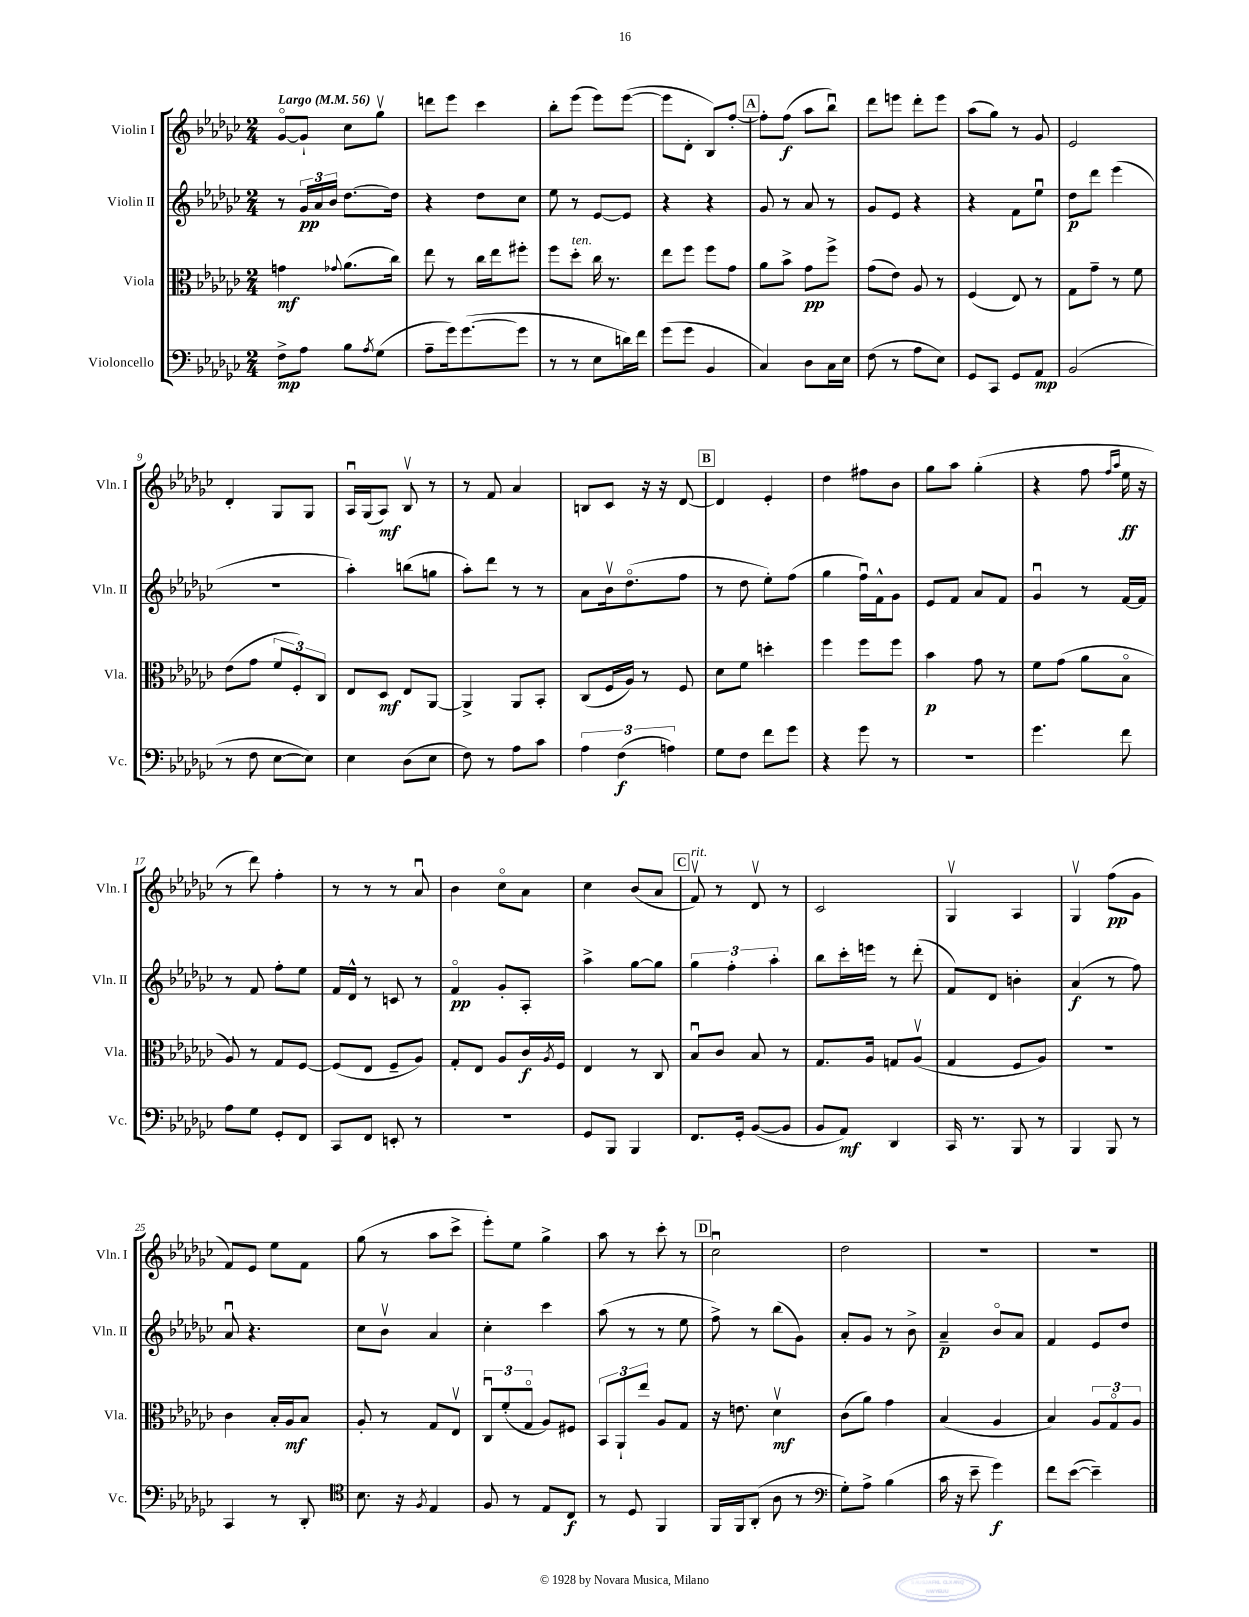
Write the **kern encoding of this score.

**kern	**kern	**kern	**kern
*staff4	*staff3	*staff2	*staff1
*clefF4	*clefC3	*clefG2	*clefG2
*k[b-e-a-d-g-c-]	*k[b-e-a-d-g-c-]	*k[b-e-a-d-g-c-]	*k[b-e-a-d-g-c-]
*M2/4	*M2/4	*M2/4	*M2/4
*MM56	*MM56	*MM56	*MM56
8F^	4g	8r	[8g-o
8A-	.	24g-	8g-`]
.	.	24a-	.
.	.	24b-	.
.	8qqg-	.	.
8B-	(8.a-	[8.dd-	8cc-
8qA-	.	.	.
(8G-	.	.	8gg-v
.	16cc-)	16dd-]	.
=	=	=	=
8A-~	8ee-	4r	8ddd
16g-)	8r	.	8eee-
([8.g-	.	.	.
.	16cc-	8dd-	4ccc-
.	16ee-	.	.
8g-]	8ff#'	8cc-	.
=	=	=	=
8r	8ff	8ee-	8bb-'
8r	8dd-'	8r	(8eee-
8E-	16cc-	[8e-	8eee-)
.	8.r	.	.
16d)	.	8e-]	([8eee-
16f	.	.	.
=	=	=	=
(8g-	8ee-	4r	8eee-]
8g-	8ff	.	8d-'
4BB-	8ff	4r	8B-)
.	8g-	.	[8ff'
=	=	=	=
4C-)	8a-	8g-	8ff']
.	8b-^	8r	(8ff
8D-	8g-	8a-	8aa-
16C-	8ff^	8r	8bb-u)
16E-	.	.	.
=	=	=	=
(8F	(8g-	8g-	8ddd-
8r	8e-)	8e-	8eee
8A-	8A-	4r	8ddd-'
8E-)	8r	.	8eee
=	=	=	=
8GG-	(4F	4r	(8aa-
8CC-	.	.	8gg-)
8GG-	8E-)	8f	8r
8AA-	8r	8ee-u	8g-
=	=	=	=
(2BB-	8G-	8dd-	2e-
.	8g-~	8ddd-	.
.	8r	(4eee-	.
.	8f	.	.
=	=	=	=
8r	(8e-	2r	4d-'
8F	8g-	.	.
[8E-	12f	.	8G-
.	12F')	.	.
8E-])	.	.	8G-
.	12C-	.	.
=	=	=	=
4E-	8E-	4aa-')	16A-u
.	.	.	(16G-
.	8D-	.	8A-)
(8D-	8E-	(8bb	8B-v
8E-	[8AA-	8gg	8r
=	=	=	=
8F)	4AA-^]	8aa-')	8r
8r	.	8ddd-	8f
8A-	8AA-	8r	4a-
8c-	8BB-'	8r	.
=	=	=	=
6A-	(8C-	8a-	8B
.	16F	16b-v	8c-
(6F	.	.	.
.	16A-)	(8.dd-o	.
.	8r	.	16r
.	.	.	16r
6A)	.	.	.
.	8F	8ff	[8d-
=	=	=	=
8G-	8d-	8r	4d-]
8F	8f	8dd-	.
8f	4dd'	8ee-')	4e-'
8g-	.	(8ff	.
=	=	=	=
4r	4ff	4gg-	4dd-
8g-	8ff	16ffu)	8ff#
.	.	16f^^	.
8r	8ff	8g-	8b-
=	=	=	=
2r	4b-	8e-	8gg-
.	.	8f	8aa-
.	8g-	8a-	(4gg-'
.	8r	8f	.
=	=	=	=
4.g-	8f	4g-u	4r
.	(8g-	.	.
.	8a-	8r	8ff
.	.	.	16qqff
.	.	.	16qqaa-
8f	8B-o	[16f	16ee-
.	.	16f]	16r
=	=	=	=
8A-	8A-)	8r	8r
8G-	8r	8f	8ddd-)
8GG-'	8G-	8ff'	4ff'
8FF	[8F	8ee-	.
=	=	=	=
8CC-	(8F]	16f	8r
.	.	16d-^^	.
8FF	8E-	8r	8r
8EE'	8F~	8c	8r
8r	8A-)	8r	8a-u
=	=	=	=
2r	8G-'	4fo	4b-
.	8E-	.	.
.	8A-	8g-'	8cc-o
.	16c-	8A-'	8a-
.	8qA-	.	.
.	16F	.	.
=	=	=	=
8GG-	4E-	4aa-^	4cc-
8BBB-	.	.	.
4BBB-	8r	[8gg-	(8b-
.	8C-	8gg-]	8a-
=	=	=	=
8.FF	8B-u	6gg-	8fv)
.	8c-	.	8r
.	.	6ff'	.
16GG-'	.	.	.
([8BB-	8B-	.	8d-v
.	.	6aa-'	.
8BB-]	8r	.	8r
=	=	=	=
8BB-	8.G-	8bb-	2c-
8AA-)	.	16ccc-'	.
.	16A-	16eee	.
4DD-	8G	8r	.
.	(8A-v	(8ddd-'	.
=	=	=	=
16CC-	4G-	8f)	4G-v
8.r	.	.	.
.	.	8d-	.
8BBB-	8F	4b'	4A-
8r	8A-)	.	.
=	=	=	=
4BBB-	2r	(4a-	4G-v
8BBB-	.	8r	(8ff
8r	.	8ff)	8g-
=	=	=	=
4CC-	4c-	8a-u	8f)
.	.	4.r	8e-
8r	16B-'	.	8ee-
.	16A-	.	.
8DD-'	8B-	.	8f
=	=	=	=
*clefC4	*	*	*
8.B-	8A-'	8cc-	(8gg-
.	8r	8b-v	8r
16r	.	.	.
8qF	.	.	.
4E-	8G-	4a-	8aa-
.	8E-v	.	8ccc-^
=	=	=	=
8F	12C-u	4cc-'	8eee-')
.	(12f'	.	.
8r	.	.	8ee-
.	12G-o	.	.
8E-	8A-)	4ccc-	4gg-^
8C-	8F#	.	.
=	=	=	=
8r	12BB-	(8aa-	8aa-
.	12AA-`	.	.
8D-	.	8r	8r
.	12ee-	.	.
4FF	8A-	8r	8ccc-'
.	8G-	8ee-	8r
=	=	=	=
16FF	16r	8ff^)	2cc-u
16FF	8.e	.	.
(8AA-'	.	8r	.
8A-	4d-v	(8bb-	.
8r	.	8g-)	.
=	=	=	=
*clefF4	*	*	*
8G-')	(8c-	8a-'	2dd-
8A-^	8a-)	8g-	.
(4B-	4g-	8r	.
.	.	8b-^	.
=	=	=	=
16c-	(4B-	4a-~	2r
16r	.	.	.
8e-~	.	.	.
4g-)	4A-	8b-o	.
.	.	8a-	.
=	=	=	=
8f	4B-)	4f	2r
([8e-	.	.	.
4e-~])	12A-	8e-	.
.	12G-o	.	.
.	.	8dd-	.
.	12A-	.	.
==	==	==	==
*-	*-	*-	*-
